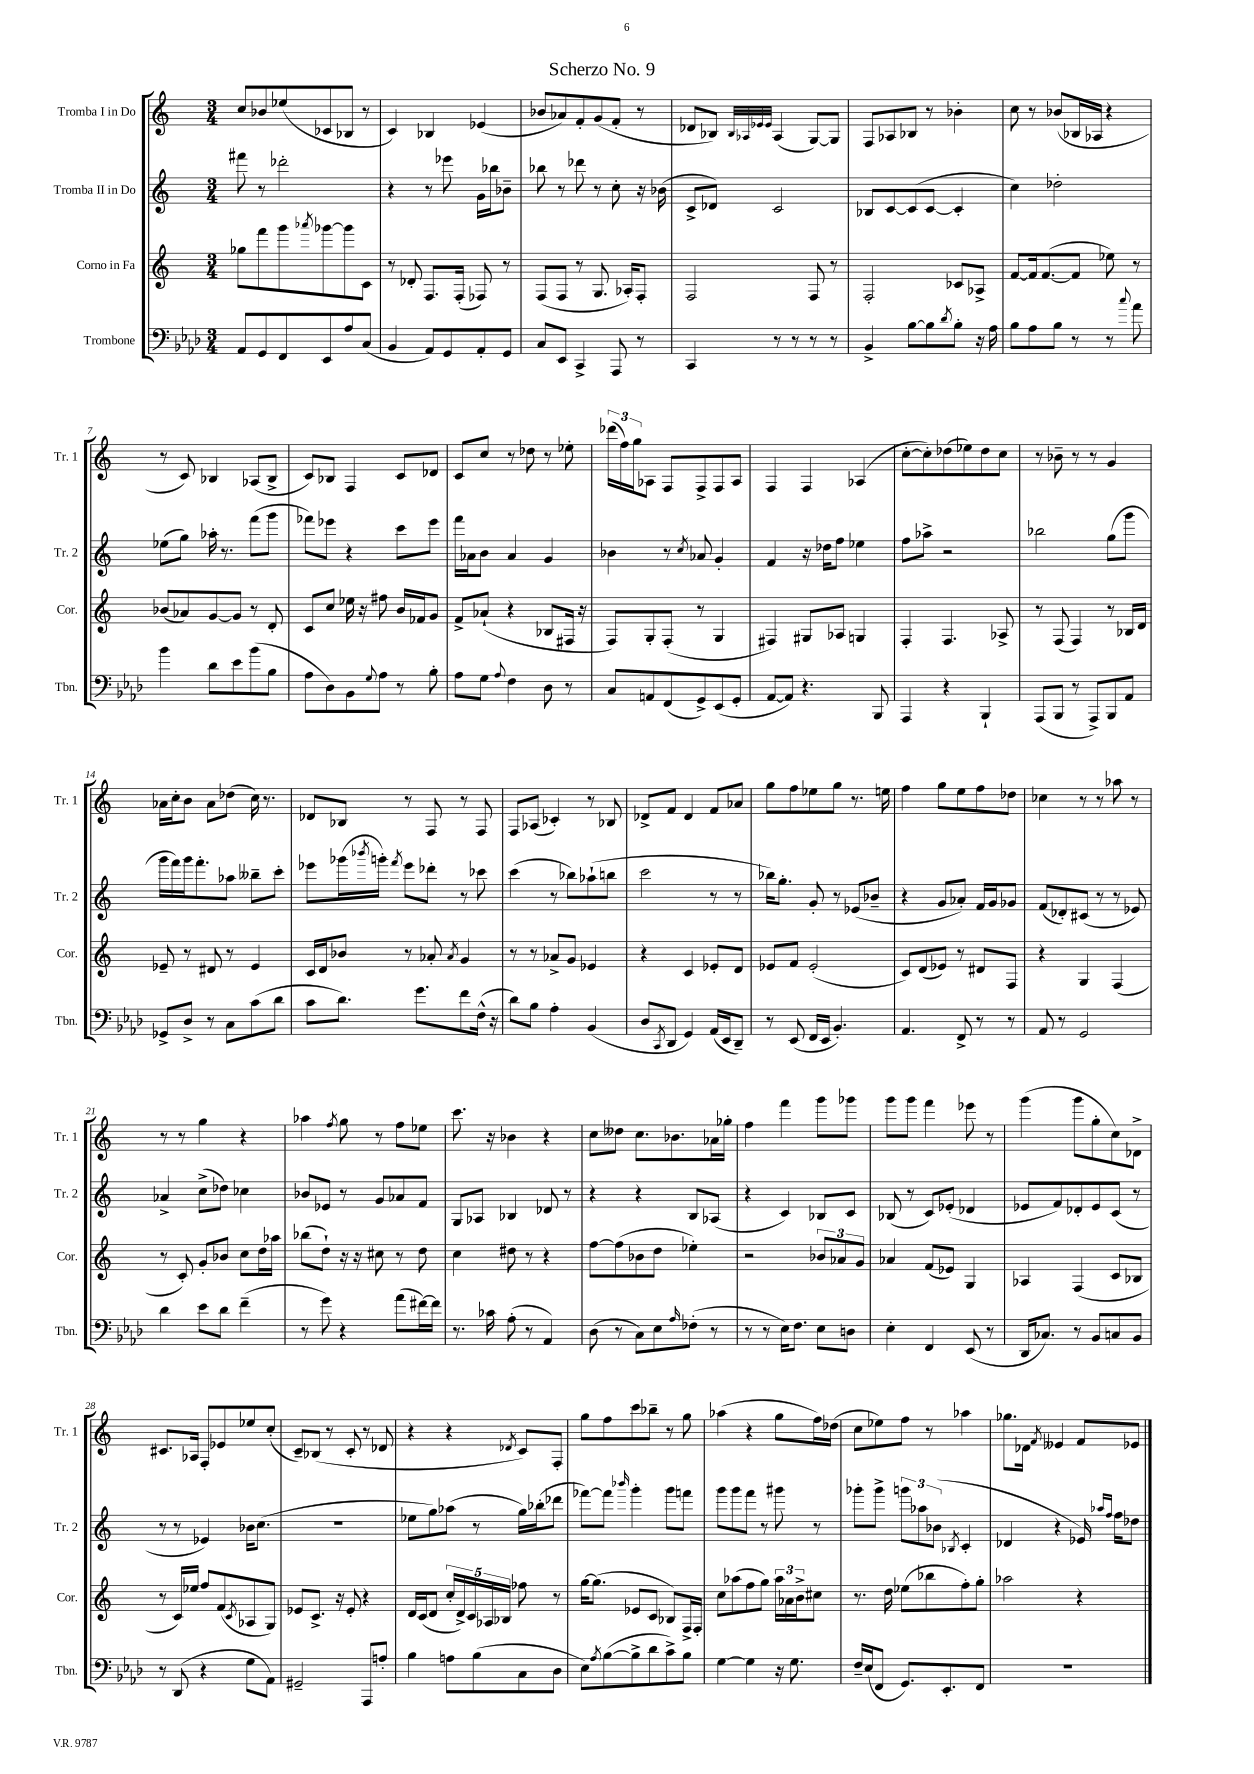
\header { title = "Scherzo No. 9" }
<<
\new StaffGroup <<
\new Staff = "s0" \with { instrumentName = "Tromba I in Do" shortInstrumentName = "Tr. 1" } {
    \clef treble \key c \major \numericTimeSignature \time 3/4
    c''8 bes'8 ees''8( ces'8 bes8 r8 |
    c'4) bes4 ees'4( |
    bes'8 aes'8) f'8-. g'8( f'8-. r8 |
    des'8 bes8) \grace { bes32 aes32 ees'32 ees'32 } aes4( g8~) g8 |
    f8 aes8 bes8 r8 bes'4-. |
    c''8 r8 bes'8( bes16 aes16 r4 |
    r8 c'8) bes4 aes8( bes8-> |
    c'8) bes8 f4 c'8 des'8 |
    c'8 c''8 r8 des''8 r8 ees''8-. |
    \tuplet 3/2 { des'''16( f''16) g''16 } aes8 f8 f8-> f8 aes8 |
    f4 f4 aes4( |
    c''8~-. c''8-.) des''8( ees''8) des''8 c''8 |
    r8 bes'8-- r8 r8 g'4 |
    aes'16 c''16-. b'8 aes'8 des''8( c''16) r8. |
    des'8 bes8 r8 f8 r8 f8 |
    f8 aes8( ces'4-.) r8 bes8 |
    des'8-> f'8 des'4 f'8 aes'8 |
    g''8 f''8 ees''8 g''8 r8. e''16 |
    f''4 g''8 e''8 f''8 des''8 |
    ces''4 r8 r8 aes''8 r8 |
    r8 r8 g''4 r4 |
    aes''4 \acciaccatura { f''8 } g''8 r8 f''8 ees''8 |
    c'''8. r16 bes'4 r4 |
    c''8 deses''8 c''8. bes'8. aes'16 ges''16-. |
    f''4 f'''4 g'''8 ges'''8 |
    g'''8 g'''8 f'''4 ees'''8 r8 |
    g'''4( g'''8 g''8-. c''8) des'8-> |
    cis'8. aes16 f8-. ees'8 ees''8 c''8-.( |
    c'8--) bes8( r8 c'8-. r8 des'8 |
    r4 r4 \acciaccatura { des'8 } c'8) f8-. |
    g''8 f''8 c'''8 bes''8-- r8 g''8 |
    aes''4( r4 g''8 f''16) des''16( |
    c''8 ees''8) f''8 r8 aes''4 |
    ges''8. des'16 \acciaccatura { f'8 } eeses'4 f'8 ees'8 \bar "|." |
}
\new Staff = "s1" \with { instrumentName = "Tromba II in Do" shortInstrumentName = "Tr. 2" } {
    \clef treble \key c \major \numericTimeSignature \time 3/4
    fis'''8 r8 des'''2-. |
    r4 r8 ees'''8 g'16 bes''16 bes'8-- |
    bes''8 r8 des'''8 r8 c''8-. r16 bes'16( |
    c'8-> des'8) c'2 |
    bes8 c'8~ c'8( c'8~ c'4-. |
    c''4) des''2-. |
    ees''8( g''8) aes''16-. r8. f'''8( g'''8 |
    fes'''8) ees'''8 r4 c'''8 ees'''8 |
    f'''16 aes'16 b'8 aes'4 g'4 |
    bes'4 r8 \acciaccatura { c''8 } aes'8 g'4-. |
    f'4 r16 des''16 f''8 ees''4 |
    f''8 aes''8-> r2 |
    bes''2 g''8( g'''8 |
    g'''16 f'''16) g'''16 f'''8.-. aes''8 beses''8-- c'''8-. |
    ees'''8 ges'''16( \acciaccatura { bes'''8 } g'''16-.) \acciaccatura { f'''8 } ees'''8 des'''8-. r8 ces'''8 |
    c'''4( r8 bes''8) aes''8-!( b''8 |
    c'''2 r8 r8 |
    bes''16) g''8.-. g'8-. r8 ees'8( bes'8-- |
    r4 g'8 aes'8-.) f'16 g'16 ges'8 |
    f'8( des'8-.) cis'8( r8 r8 ees'8) |
    aes'4-> c''8->( des''8) ces''4 |
    bes'8 ees'8 r8 g'8 aes'8 f'8 |
    g8 aes8 bes4 des'8 r8 |
    r4 r4 b8 aes8( |
    r4 c'4) bes8 c'8 |
    bes8( r8 c'8) ees'8-.( des'4 |
    ees'8 f'8) des'8-. ees'8 c'8( r8 |
    r8 r8 ees'4) bes'16 c''8.( |
    R2. |
    ees''8 g''8) aes''8( r8 g''16) bes''16-.( des'''8 |
    fes'''8~) fes'''8 \grace { bes'''16 } g'''4-. g'''8 f'''8 |
    g'''8 g'''8 f'''8 r8 gis'''8 r8 |
    ges'''8-. ges'''8-> \tuplet 3/2 { g'''8 aes''8 bes'8( } \acciaccatura { bes8 } c'4-. |
    des'4 r4 ees'16) \grace { aes''16 f''16 } f''16 des''8 \bar "|." |
}
\new Staff = "s2" \with { instrumentName = "Corno in Fa" shortInstrumentName = "Cor." } {
    \clef treble \key c \major \numericTimeSignature \time 3/4
    ges''8 f'''8 g'''8 \acciaccatura { aes'''8 } ges'''8~ ges'''8 c'8 |
    r8 des'8-. f8. f16-.( fes8) r8 |
    f8( f8 r8 g8. aes16-.) f8-. |
    f2 f8 r8 |
    f2-. ces'8 aes8-> |
    f'8~ f'16 f'8.~( f'8 ees''8) r8 |
    bes'8( aes'8) g'8~ g'8 r8 d'8-. |
    c'8 c''8 ees''16 r16 fis''8 b'16 fes'16 g'8 |
    f'8-> aes'8-!( r4 bes8 fis16 r16 |
    f8) g8-. f8-.( r8 g4 |
    fis4) gis8 aes8 g4 |
    f4-. f4. aes8-> |
    r8 f8( f4) r8 bes16 d'16 |
    ees'8-- r8 dis'8 r8 ees'4 |
    c'16 d'16 bes'8 r8 aes'8-. \acciaccatura { aes'8 } g'4 |
    r8 r8 aes'8-> g'8 ees'4 |
    r4 c'4 ees'8-. d'8 |
    ees'8 f'8 ees'2-.( |
    c'8) d'8( ees'8) r8 dis'8 f8 |
    r4 g4 f4( |
    r8 c'8-.) g'8-. bes'8 c''8 d''16 aes''16 |
    bes''8( d''8-!) r16 r16 cis''8 r8 d''8 |
    c''4 dis''8 r8 r4 |
    f''8~ f''8( bes'8 d''8 ees''4-.) |
    r2 \tuplet 3/2 { bes'8 aes'8 g'8 } |
    aes'4 f'8( ees'8) g4 |
    aes4 f4( c'8 bes8 |
    r8 c'16) ees''16 f''8 f'8( \acciaccatura { c'8 } aes8 g8) |
    ees'8 c'8.-> r16 ees'8-. r4 |
    d'16 c'16( d'8 \tuplet 5/4 { c''16-. d'16->) c'16 aes16 bes16 } fes''8 r8 |
    g''16~ g''8.( ees'8 c'8 bes8) f16-> f16-. |
    c''8 aes''8( f''8 g''8) \tuplet 3/2 { aes''16 aes'16 b'16-> } cis''8 |
    r8. d''16 ees''8( bes''8 f''8-.) g''8-. |
    aes''2 r4 \bar "|." |
}
\new Staff = "s3" \with { instrumentName = "Trombone" shortInstrumentName = "Tbn." } {
    \clef bass \key aes \major \numericTimeSignature \time 3/4
    aes,8 g,8 f,8 ees,8 aes8 c8( |
    bes,4 aes,8) g,8 aes,8-. g,8 |
    c8 ees,8 c,4-> aes,,8 r8 |
    c,4 r8 r8 r8 r8 |
    bes,4-> bes8~ bes8 \acciaccatura { des'8 } bes8-. r16 aes16 |
    bes8 aes8 bes8 r8 r8 \appoggiatura { c''8 } aes'8 |
    bes'4 des'8 ees'8 bes'8( bes8 |
    aes8 des8) bes,8 \appoggiatura { g8 } aes8 r8 bes8-. |
    aes8 g8 \appoggiatura { aes8 } f4 des8 r8 |
    c8 a,8 f,8( g,8->) ees,8( g,8-. |
    aes,8~ aes,8) r4. bes,,8 |
    aes,,4 r4 bes,,4-! |
    aes,,8( bes,,8 r8 aes,,8->) bes,,8 aes,8 |
    ges,8-> des8-> r8 c8 c'8( des'8 |
    c'8 des'8.) g'8. f'8 f16-^( r16 |
    des'8) bes8 aes4-. bes,4( |
    des8 \acciaccatura { c,8 } des,8 g,4) aes,16( ees,16 des,8--) |
    r8 ees,8( f,16 ees,16 bes,4.-.) |
    aes,4. f,8-> r8 r8 |
    aes,8 r8 g,2 |
    des'4 ees'8 des'8 f'4--( |
    r8 g'8) r4 aes'8( fis'16~) fis'16 |
    r8. ces'16 aes8-.( r8 aes,4) |
    des8( r8 c8) ees8 \grace { aes16 } fes8-.( r8 |
    r8 r8 ees16) f8. ees8 d8 |
    ees4-. f,4 ees,8( r8 |
    des,16 ces8.) r8 bes,8 c8 bes,8 |
    r8 des,8( r4 g8 aes,8) |
    gis,2-- aes,,8 a8-. |
    bes4 a8 bes8( c8 des8 |
    ees8) \acciaccatura { aes8 } bes8~( bes8-> des'8 c'8->) bes8 |
    g4~ g4 r16 g8. |
    f16-- ees16( f,8 g,8.) ees,8.-. f,8 |
    R2. \bar "|." |
}
>>
>>
